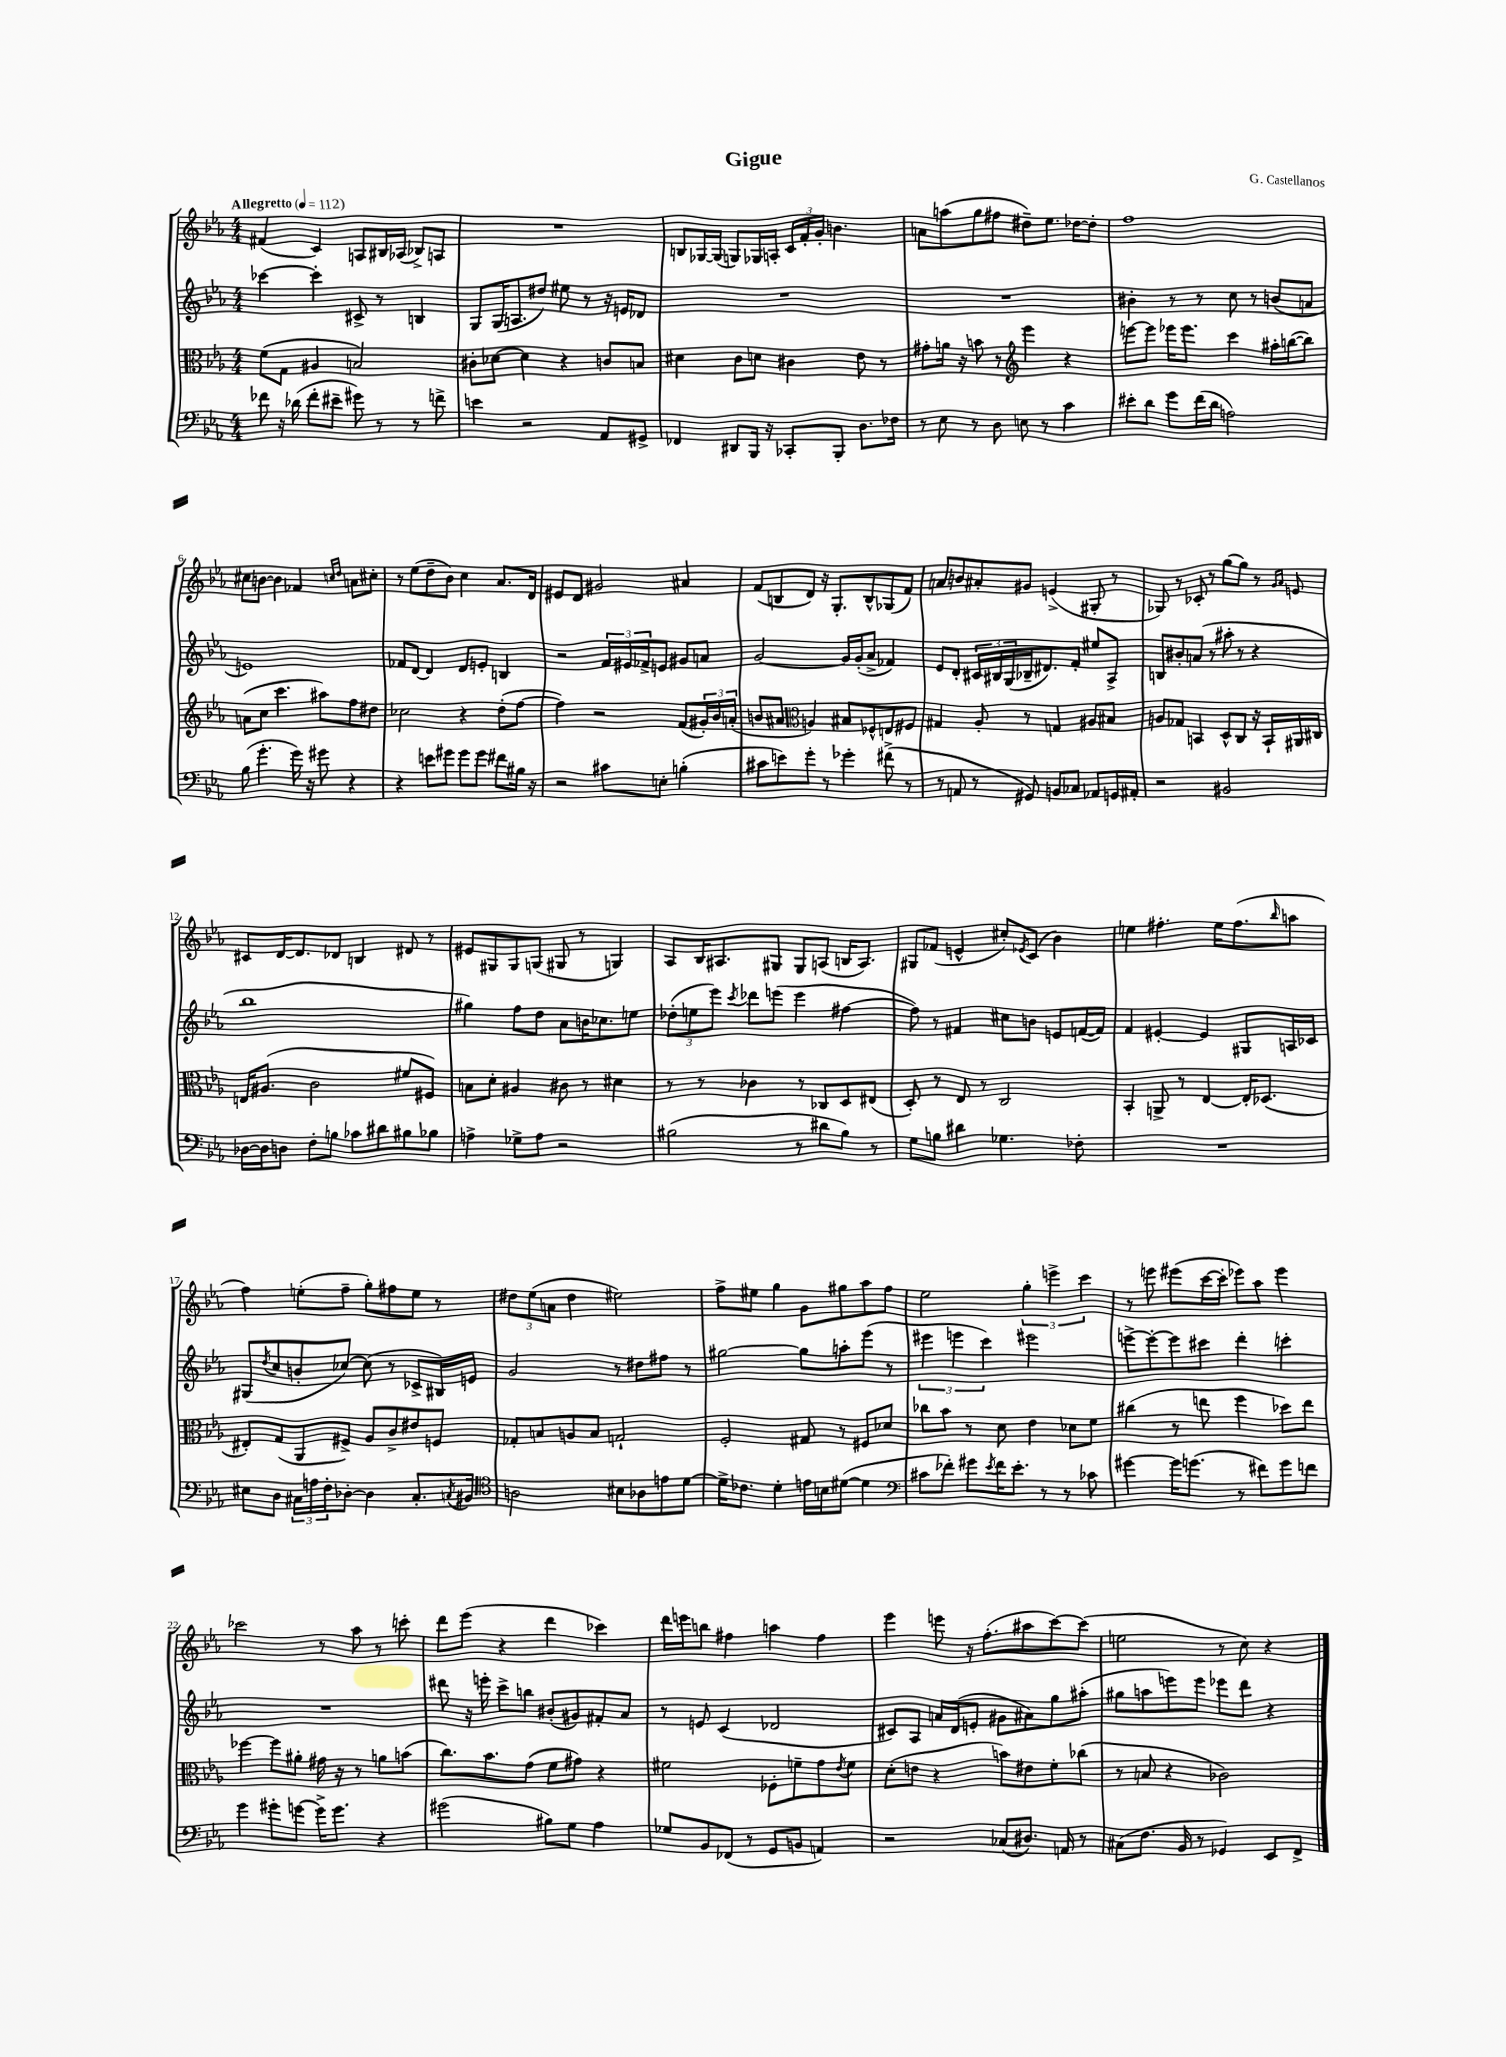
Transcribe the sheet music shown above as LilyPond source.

\header { title = "Gigue" composer = "G. Castellanos" }
<<
\new StaffGroup <<
\new Staff = "s0" {
    \clef treble \key ees \major \numericTimeSignature \time 4/4 \tempo "Allegretto" 4 = 112
    fis'4( c'4) a8 bis16 aes16( bes8->) a8 |
    R1 |
    b8 ges16~ ges16( g8) ges16 a16-. \tuplet 3/2 { c'16 f'16-. g'16-. } b'4. |
    a'8 a''8( g''8 fis''8 dis''8--) ees''8. des''16~ des''8-. |
    f''1 |
    cis''8 b'8~ b'4 fes'4 \grace { c''16 d''16 } a'8 cis''8-. |
    r8 ees''8( d''8-- bes'8) c''4 aes'8. d'16 |
    eis'8 d'8 gis'2 ais'4 |
    f'8( b8 d'8) r16 g8.-. b8-^ ges8( f'8) |
    a'8 b'8 ais'8-. gis'8 e'4->( gis8-. r8 |
    ges8) r8 ces'8-. r8 g''8~ g''8 r8 \grace { g'16 aes'16 } e'8 |
    cis'8 d'16~ d'8. des'8 b4 dis'8 r8 |
    eis'8 gis8 gis8 g8( gis8 r8 g4) |
    aes8 bes16 ais8. gis8 gis8 a8( b16 a8.) |
    gis8 fes'8( e'4-^ cis''8-.) \acciaccatura { ees'8 } c'8( bes'4) |
    e''4 fis''4.-. e''16 fis''8.( \grace { bes''16 } a''8 |
    f''4) e''8-.( f''8-- g''8-.) fis''8 e''8 r8 |
    \tuplet 3/2 { dis''8 ees''8( a'8 } dis''4 eis''2) |
    f''8-> eis''8 g''4 g'8 gis''8 aes''8 f''8 |
    ees''2 \tuplet 3/2 { g''4-. e'''4-> c'''4 } |
    r8 e'''8 eis'''8( c'''16~ c'''16-. ees'''8) aes''8 ees'''4 |
    ces'''2 r8 aes''8 r8 c'''8-. |
    d'''8 ees'''8( r4 d'''4 ces'''4) |
    d'''16 e'''16 b''8 fis''4 a''4 fis''4 |
    ees'''4 e'''8 r16 f''8.-.( ais''8 c'''8~) c'''8( |
    e''2 r8 c''8) r4 \bar "|." |
}
\new Staff = "s1" {
    \clef treble \key ees \major \numericTimeSignature \time 4/4
    ces'''4~ ces'''4-. cis'8-> r8 b4 |
    g8 g16( a8. dis''8) eis''8 r8 r16 e'16 des'8 |
    R1 |
    R1 |
    bis'4-. r8 r8 c''8 r8 b'8( a'8 |
    e'1) |
    fes'8 d'8~ d'4 d'8 e'8-. b4 |
    r2 \tuplet 3/2 { f'16 eis'16 fes'16-> } e'8 gis'8 a'8 |
    g'2~ g'16 g'16-.( aes'8-> fes'4) |
    ees'8 d'8-. \tuplet 3/2 { cis'16 bis16 g16( } bes16-- dis'8.) f'8-. eis''8 aes8-> |
    b8 bis'8-. a'8( r8 ais''8-. r8 r4 |
    bes''1 |
    gis''4) f''8 d''8 aes'8 b'16 ces''8. e''8 |
    \tuplet 3/2 { des''8-.( e''8 ees'''8) } \acciaccatura { c'''8 } des'''8 e'''8( e'''4 fis''4~ |
    fis''8) r8 fis'4 cis''8 b'8 e'8 f'16~( f'16) |
    f'4 eis'4~-. eis'4 gis8 a16 ces'16 |
    gis8( \acciaccatura { d''8 } c''8 b'8-. ces''8~) ces''8( r8 ces'8-> bis16) e'16 |
    g'2 r8 dis''8 fis''8 r8 |
    gis''2~ gis''8 a''8-. ees'''8( r8 |
    \tuplet 3/2 { eis'''4 e'''4 c'''4) } eis'''2 |
    e'''8~-> e'''8~-. e'''8 cis'''8 d'''4-. c'''4-. |
    R1 |
    dis'''8 r16 e'''16-. c'''8-> b''8 bis'8-.( gis'8) fis'8-. aes'8 |
    r8 e'8 c'4( des'2 |
    cis'8) aes8 a'16 d'16( e'8-. gis'8 ais'8) g''8 ais''8-.( |
    gis''8 a''8 e'''8) e'''8 ees'''8 d'''8 r4 \bar "|." |
}
\new Staff = "s2" {
    \clef alto \key ees \major \numericTimeSignature \time 4/4
    f'8( g8 ais4 b2) |
    cis'8-. des'8~ des'4 r4 c'8 b8 |
    dis'4 c'8 d'8 cis'4 ees'8 r8 |
    gis'8-. a'16 r16 b'8 r8 \clef treble ees'''4 r4 |
    e'''8~ e'''8 ees'''16 ees'''8. c'''4 ais''16-. b''16~( b''8) |
    a'8( c''8 c'''4. ais''8) f''8 dis''8 |
    ces''2 r4 d''8-.( f''8~ |
    f''4) r2 f'8( \tuplet 3/2 { gis'16-.) bes'16 a'16-.( } |
    b'8 ais'8 \clef alto a4) bis8 fes8-^ e8 fis8 |
    gis4 aes8-. r8 g4 ais8 bis8 |
    a8 ges8 b,4 d8-^ c8 r16 b,16-! ais,16 cis16 |
    e16 ais8.( c'2 fis'8 fis8) |
    b8 d'8-. ais4 cis'8 r8 dis'4 |
    r8 r8 ces'4 r8 ces8 d8 eis8( |
    d8-.) r8 ees8 r8 c2 |
    bes,4-. a,8-> r8 ees4~ ees16-. des8.( |
    eis8-.) g8( aes,8 fis8->) aes8 c'8-> eis'8 f8 |
    ges8-. b8 a8 b8 g2-! |
    f2-. gis8 r8 fis8 des'8 |
    ces''8 bes'8 r8 d'8 ees'4 des'8 f'8 |
    cis''4( r8 e''8 f''4 des''8) e''8 |
    fes''4~ fes''8 ais'8-. gis'16 r16 r8 a'8 b'8( |
    c''8.) bes'8. g'8( f'8 gis'8) r4 |
    fis'2 fes8-. f'8-- g'8 \acciaccatura { ees'8 } f'8 |
    d'8-.( e'8 r4 b'8) eis'8 f'8-. ces''8( |
    r8 b8 r4 ces'2) \bar "|." |
}
\new Staff = "s3" {
    \clef bass \key ees \major \numericTimeSignature \time 4/4
    fes'8 r16 des'16( fes'8-. eis'8-- gis'8) r8 r8 f'8-> |
    e'4 r2 aes,8 gis,8-> |
    fes,4 dis,8 bes,,16 r16 ces,8-. bes,,8-. d8. fes16 |
    r8 ees8 r8 d8 e8 r8 c'4 |
    eis'8-. d'8 g'8 f'16( d'16 a2) |
    bes8( g'4.-. g'16) r16 gis'8 r4 |
    r4 e'8 gis'8 gis'8 gis'8 fis'8 bis16 r16 |
    r2 cis'8 e8-. b4-.( |
    cis'8 e'8) g'8-. r8 ges'4-. fis'8->( r8 |
    r8 a,8 r8 gis,8) b,8 ces8 aes,8 g,16 ais,16-. |
    r2 bis,2 |
    des16~ des16 d8 f8-. b8 ces'8 dis'8 bis8 bes8 |
    a4-> ges8-> a8 r2 |
    bis2( r8 dis'8 bis8) r8 |
    g8 b8 dis'4 ges4. fes8-. |
    R1 |
    eis8 d8 \tuplet 3/2 { cis16 a16 f16-. } des8~-. des4 cis8.-. \acciaccatura { c8 } bis,16 |
    \clef tenor a2 bis8 aes8 e'8 d'8~ |
    d'16-> ces'8. d'4-. e'16 b16 dis'8~( dis'4 |
    \clef bass cis'8 fes'8-.) gis'8 \acciaccatura { ees'8 } fes'16 ees'8.-. r8 r8 ces'8 |
    gis'4~ gis'16 g'8.( r8 fis'8) g'8 f'8 |
    g'4 gis'8-. g'8~ g'16-> g'8. r4 |
    gis'2( bis8) g8 aes4 |
    ges8 bes,8 fes,8( r8 g,8 b,8 a,4) |
    r2 ces8( dis8.) a,16 r8 |
    cis8( f8. bes,16 r8 ges,4) ees,8 f,8-> \bar "|." |
}
>>
>>
